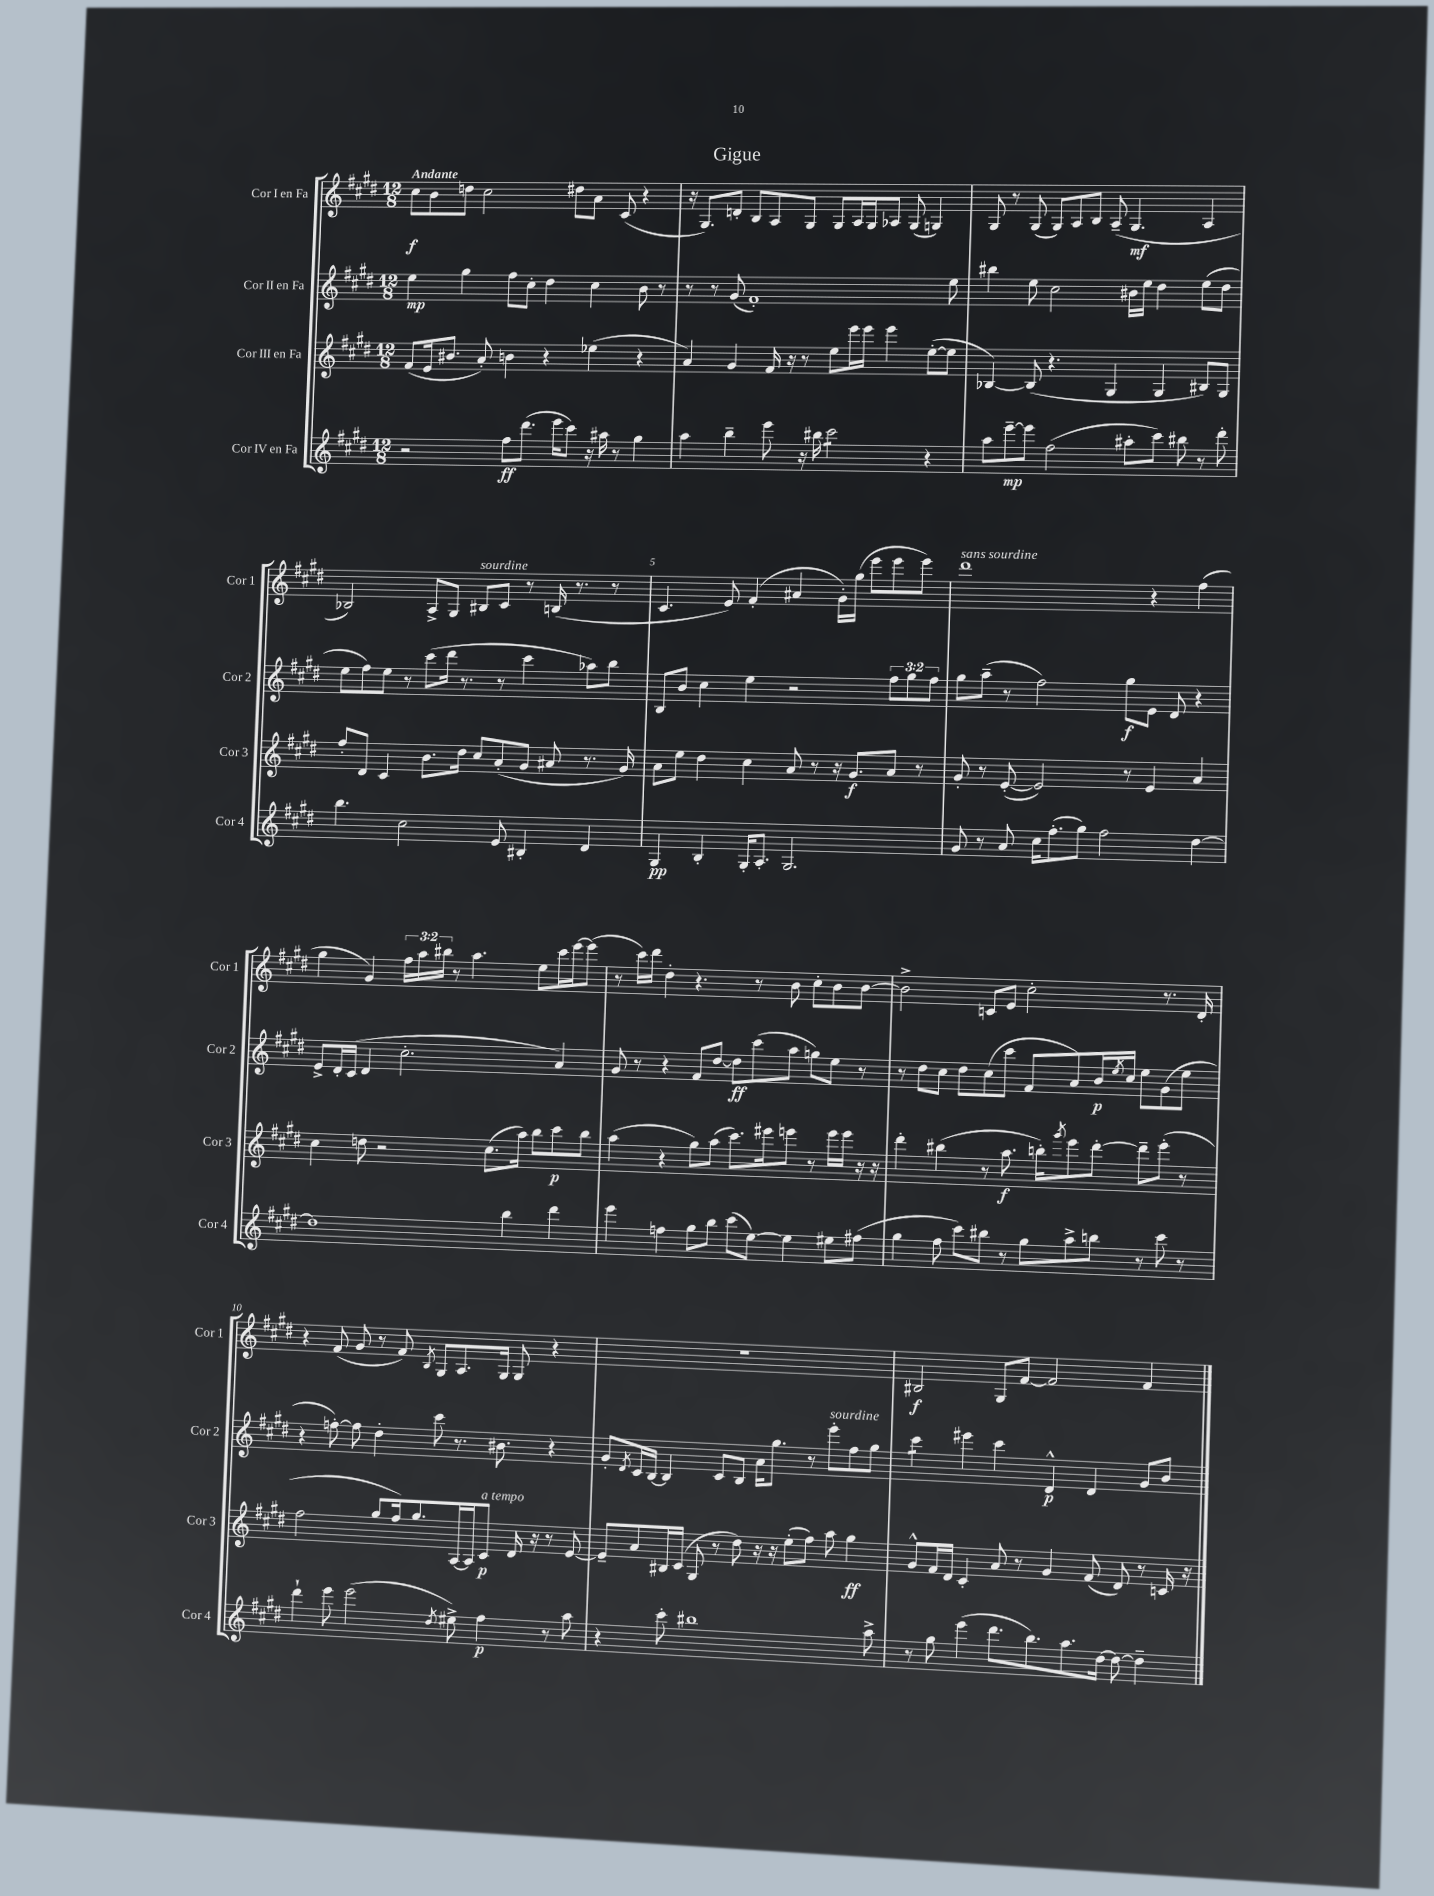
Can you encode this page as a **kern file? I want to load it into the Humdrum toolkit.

**kern	**dynam	**kern	**dynam	**kern	**dynam	**kern	**dynam
*part4	*part4	*part3	*part3	*part2	*part2	*part1	*part1
*staff4	*staff4	*staff3	*staff3	*staff2	*staff2	*staff1	*staff1
*I"Cor IV en Fa	*	*I"Cor III en Fa	*	*I"Cor II en Fa	*	*I"Cor I en Fa	*
*I'Cor 4	*	*I'Cor 3	*	*I'Cor 2	*	*I'Cor 1	*
*clefG2	*	*clefG2	*	*clefG2	*	*clefG2	*
*k[f#c#g#d#]	*	*k[f#c#g#d#]	*	*k[f#c#g#d#]	*	*k[f#c#g#d#]	*
*M12/8	*	*M12/8	*	*M12/8	*	*M12/8	*
=1	=1	=1	=1	=1	=1	=1	=1
!	!	!	!	!	!	!LO:TX:a:B:t=Andante	!
2r	.	(8f#/L	.	4ee\	mp	8cc#\L	f
.	.	16e/k	.	.	.	8b\	.
.	.	8.b#X/J	.	.	.	.	.
.	.	.	.	4gg#\	.	8ddn\J	.
.	.	8a'/)	.	.	.	2cc#\	.
8ff#\L	ff	4bn\	.	8ff#\L	.	.	.
(8.ddd#\J	.	.	.	8cc#'\J	.	.	.
.	.	4r	.	4dd#\	.	.	.
16eee\KL	.	.	.	.	.	.	.
8ccc#\J)	.	.	.	.	.	8dd#X\L	.
16r	.	(4ee-X\	.	4cc#\	.	8a\J	.
16aa#X\	.	.	.	.	.	.	.
8r	.	.	.	.	.	(8c#/	.
4gg#\	.	4r	.	8b\	.	4r	.
.	.	.	.	8r	.	.	.
=2	=2	=2	=2	=2	=2	=2	=2
4aa\	.	4a/)	.	8r	.	16r	.
.	.	.	.	.	.	8.G#/L)	.
.	.	.	.	8r	.	.	.
4bb~\	.	4g#/	.	(8g#/	.	8dn'/J	.
.	.	.	.	1f#')	.	8B/L	.
8eee\	.	16f#/	.	.	.	8A/	.
.	.	16r	.	.	.	.	.
16r	.	8r	.	.	.	8G#/J	.
16bb#X\	.	.	.	.	.	.	.
*tremolo	*	*	*	*	*	*	*
8ccc#\L	.	8ee\L	.	.	.	8G#/L	.
8ccc#\	.	16eee\L	.	.	.	16A/L	.
.	.	16eee\JJ	.	.	.	16G#/J	.
8ccc#\	.	4eee\	.	.	.	8A-X/J	.
8ccc#\J	.	.	.	.	.	(8G#/	.
*Xtremolo	*	*	*	*	*	*	*
4r	.	([8ee'\L	.	.	.	4Gn/)	.
.	.	8ee\J]	.	8ee\	.	.	.
=3	=3	=3	=3	=3	=3	=3	=3
8aa\L	.	[4B-X/)	.	4bb#X\	.	8G#/	.
[8eee~\	mp	.	.	.	.	8r	.
8eee\J]	.	(8B-/]	.	8ee\	.	(8G#/	.
(2ff#\	.	4.r	.	2cc#\	.	8G#/L)	.
.	.	.	.	.	.	8A/	.
.	.	.	.	.	.	8B/J	.
.	.	4G#/	.	.	.	(8A~/	.
8aa#X'\L	.	.	.	16b#X\LL	.	4.G#/	mf
.	.	.	.	16ee\JJ	.	.	.
8ccc#\J)	.	4G#/	.	4dd#\	.	.	.
8bb#X\	.	.	.	.	.	.	.
8r	.	8B#X/L)	.	(8ee\L	.	4A/	.
8ddd#'\	.	8G#/J	.	8dd#\J	.	.	.
!!LO:LB:g=z
=4	=4	=4	=4	=4	=4	=4	=4
4.bb\	.	8ff#'/L	.	8ee\L	.	2B-X/)	.
.	.	8d#/J	.	8ff#\)	.	.	.
.	.	4c#/	.	8ee\J	.	.	.
2cc#\	.	.	.	8r	.	.	.
.	.	8.b\L	.	(8ccc#\L	.	8A^/L	.
.	.	.	.	16ddd#\Jk	.	8G#/J	.
.	.	16dd#\Jk	.	8.r	.	.	.
!	!	!	!	!	!	!LO:TX:a:i:t=sourdine	!
.	.	8cc#/L	.	.	.	8B#X/L	.
8e/	.	(8a'/	.	8r	.	8c#/J	.
4B#X'/	.	8g#/J	.	4ccc#\	.	8r	.
.	.	8a#X/	.	.	.	(16Bn/	.
.	.	.	.	.	.	8.r	.
4d#/	.	8.r	.	8aa-X\L)	.	.	.
.	.	.	.	8bb\J	.	8r	.
.	.	16g#/)	.	.	.	.	.
=5	=5	=5	=5	=5	=5	=5	=5
4G#/	pp	8a\L	.	8B/L	.	4.c#/	.
.	.	8ee\J	.	8b/J	.	.	.
4B'/	.	4dd#\	.	4cc#\	.	.	.
.	.	.	.	.	.	8e/)	.
16G#'/KL	.	4cc#\	.	4ee\	.	(4f#'/	.
8.A'/J	.	.	.	.	.	.	.
2.G#/	.	8a/	.	2r	.	4a#X/	.
.	.	8r	.	.	.	.	.
.	.	16r	.	.	.	16g#'\LL)	.
.	.	8.g#/L	f	.	.	(16gg#\JJ	.
.	.	.	.	.	.	8eee\L	.
.	.	8a/J	.	12ff#\L	.	8eee\	.
.	.	.	.	12gg#\	.	.	.
.	.	8r	.	.	.	8eee\J)	.
.	.	.	.	12ff#\J	.	.	.
=6	=6	=6	=6	=6	=6	=6	=6
!	!	!	!	!	!	!LO:TX:a:i:t=sans sourdine	!
8g#/	.	8g#'/	.	8gg#\L	.	1ddd#	.
8r	.	8r	.	(8aa~\J	.	.	.
8a/	.	([8e'/	.	8r	.	.	.
16cc#\KL	.	2e/])	.	2ff#\)	.	.	.
(8.ff#'\	.	.	.	.	.	.	.
8gg#\J)	.	.	.	.	.	.	.
2ff#\	.	.	.	.	.	.	.
.	.	8r	.	8gg#\L	f	.	.
.	.	4e/	.	8e\J	.	4r	.
.	.	.	.	8d#/	.	.	.
[4dd#\	.	4a/	.	4r	.	(4ff#\	.
!!LO:LB:g=z
=7	=7	=7	=7	=7	=7	=7	=7
1dd#]	.	4cc#\	.	8e^/L	.	4gg#\	.
.	.	.	.	16d#'/L	.	.	.
.	.	.	.	(16c#/JJ	.	.	.
.	.	8ddn\	.	4d#/	.	4g#/)	.
.	.	2r	.	.	.	.	.
.	.	.	.	2.cc#'\	.	24ff#\LL	.
.	.	.	.	.	.	24aa\	.
.	.	.	.	.	.	24bb#X\JJ	.
.	.	.	.	.	.	8r	.
.	.	.	.	.	.	4.aa\	.
.	.	(8.cc#\L	.	.	.	.	.
4bb\	.	.	.	.	.	.	.
.	.	16aa\Jk)	.	.	.	.	.
.	.	8bb\L	.	.	.	8ee\L	.
4ddd#\	.	8ccc#\	p	4a/)	.	16ccc#\L	.
.	.	.	.	.	.	[16eee\J	.
.	.	8bb\J	.	.	.	(8eee\J]	.
=8	=8	=8	=8	=8	=8	=8	=8
4eee\	.	(4aa\	.	8g#/	.	8r	.
.	.	.	.	8r	.	16ccc#\LL)	.
.	.	.	.	.	.	16ddd#\JJ	.
4ffn\	.	4r	.	4r	.	4dd#'\	.
8gg#\L	.	8gg#\L)	.	8f#/L	.	4.r	.
8bb\J	.	(8aa\J	.	[8dd#/J	.	.	.
(8ccc#\L	.	8.ccc#\L)	.	8dd#\L]	ff	.	.
[8ee\J)	.	.	.	(8ccc#\	.	8r	.
.	.	16eee#X\k	.	.	.	.	.
4ee\]	.	8eeen\J	.	8aa\J	.	8b\	.
.	.	8r	.	8ggn\L)	.	8cc#'\L	.
8ee#X\L	.	16eee\LL	.	8ee\J	.	8b\	.
.	.	16eee\JJ	.	.	.	.	.
(8ff#X\J	.	16r	.	8r	.	[8b\J	.
.	.	16r	.	.	.	.	.
=9	=9	=9	=9	=9	=9	=9	=9
4gg#\	.	4ddd#'\	.	8r	.	2b^\]	.
.	.	.	.	8dd#\L	.	.	.
8ff#\	.	(4bb#X\	.	8cc#\J	.	.	.
8ccc#\L)	.	.	.	8dd#\L	.	.	.
8bb#X\J	.	8r	.	(8cc#\	.	8cn/L	.
8r	.	8.aa\	f	8ccc#\J	.	8e/J	.
8gg#\L	.	.	.	8f#/L	.	2cc#'\	.
.	.	16bbn'\KL)	.	.	.	.	.
.	.	8qggg#/	.	.	.	.	.
8aa^\	.	8eee\	.	8a/)	.	.	.
8bbn\J	.	[8ddd#'\J	.	16b/L	p	.	.
.	.	.	.	8qee/	.	.	.
.	.	.	.	16cc#/JJ	.	.	.
8r	.	8ddd#~\L]	.	8ee\L	.	.	.
8ccc#\	.	(8eee'\J	.	(8g#\	.	8.r	.
8r	.	8r	.	8ee\J	.	.	.
.	.	.	.	.	.	16d#'/	.
!!LO:LB:g=z
=10	=10	=10	=10	=10	=10	=10	=10
4ddd#`\	.	2ff#\	.	4r	.	4r	.
8eee\	.	.	.	[8ffn'\)	.	(8f#/	.
(2eee\	.	.	.	8ff\]	.	8g#/	.
.	.	8gg#/L	.	4dd#'\	.	8r	.
.	.	16ff#/k)	.	.	.	8f#/)	.
.	.	8.gg#/	.	.	.	.	.
.	.	.	.	.	.	8qB/	.
.	.	.	.	8ccc#\	.	8G#/L	.
8qdd#/	.	.	.	.	.	.	.
8ee#X^\)	.	[16A/L	.	8.r	.	8.A/	.
.	.	16A/J]	.	.	.	.	.
!	!	!LO:TX:a:i:t=a tempo	!	!	!	!	!
4ff#\	p	8c#/J	p	.	.	.	.
.	.	.	.	8.b#X\	.	16G#/Jk	.
.	.	16d#/	.	.	.	8G#/	.
.	.	16r	.	.	.	.	.
8r	.	8r	.	4r	.	4r	.
8aa\	.	[8e/	.	.	.	.	.
=11	=11	=11	=11	=11	=11	=11	=11
4r	.	8e~/L]	.	8g#'/L	.	1.r	.
.	.	.	.	8qd#/	.	.	.
.	.	8a/	.	16c#/L	.	.	.
.	.	.	.	[16B/JJ	.	.	.
8ccc#'\	.	16B#X/L	.	4B/]	.	.	.
.	.	(16c#/JJ	.	.	.	.	.
1bb#X	.	8G#/	.	.	.	.	.
.	.	8r	.	8c#/L	.	.	.
.	.	8dd#\)	.	8B/J	.	.	.
.	.	16r	.	16a\KL	.	.	.
.	.	16r	.	8.gg#\J	.	.	.
.	.	(8ee'\L	.	.	.	.	.
.	.	8ff#\J)	.	8r	.	.	.
!	!	!	!	!LO:TX:a:i:t=sourdine	!	!	!
.	.	8aa\	.	8eee'\L	.	.	.
.	.	4gg#\	ff	8ff#\	.	.	.
8aa^\	.	.	.	8gg#\J	.	.	.
=12	=12	=12	=12	=12	=12	=12	=12
*	*	*	*	*tremolo	*	*	*
8r	.	8g#^^/L	.	8ccc#\L	.	2B#X/	f
8gg#\	.	16f#/L	.	8ccc#\J	.	.	.
*	*	*	*	*Xtremolo	*	*	*
.	.	16d#/JJ	.	.	.	.	.
(4eee\	.	4c#'/	.	4eee#X\	.	.	.
8.ddd#\L	.	8a/	.	4ccc#\	.	8G#/L	.
.	.	8r	.	.	.	[8f#/J	.
8.bb\)	.	.	.	.	.	.	.
.	.	4g#/	.	4d#^^/	p	2f#/]	.
8.aa\	.	.	.	.	.	.	.
.	.	(8f#/	.	4d#/	.	.	.
[16dd#\Jk	.	.	.	.	.	.	.
8dd#\_	.	8d#/)	.	.	.	.	.
4dd#~\]	.	8r	.	8g#/L	.	4f#/	.
.	.	16cn/	.	8b/J	.	.	.
.	.	16r	.	.	.	.	.
==	==	==	==	==	==	==	==
*-	*-	*-	*-	*-	*-	*-	*-
